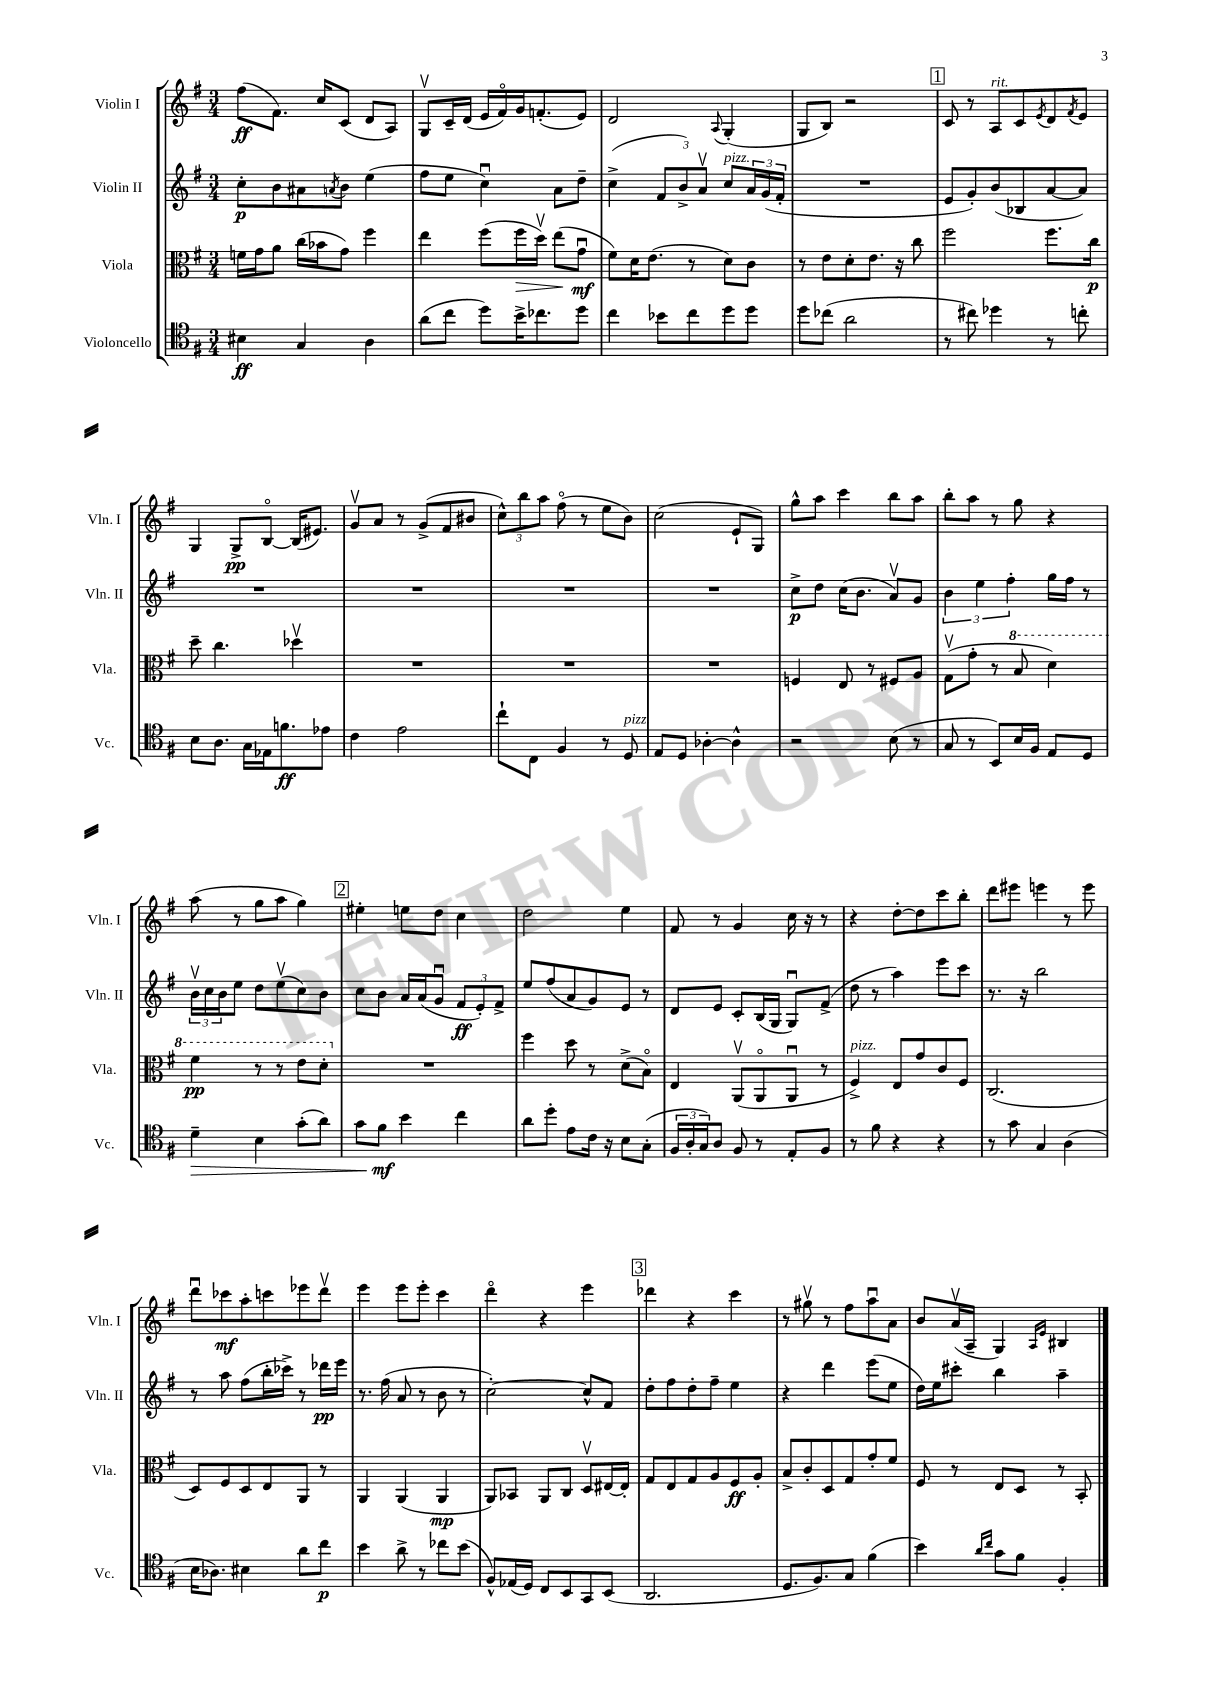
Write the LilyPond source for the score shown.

<<
\new StaffGroup <<
\new Staff = "s0" \with { instrumentName = "Violin I" shortInstrumentName = "Vln. I" } {
    \clef treble \key g \major \numericTimeSignature \time 3/4
    fis''8\ff( fis'8.) c''16 c'8( d'8 a8) |
    g8\upbow c'16-- d'16( e'16 fis'16\flageolet) g'16 f'8.-.( e'8) |
    d'2 \appoggiatura { a8 } g4-.( |
    g8 b8) r2 |
    \mark \markup { \box "1" } c'8 r8 a8^\markup { \italic "rit." } c'8 \acciaccatura { e'8 } d'8 \acciaccatura { fis'8 } e'8 |
    g4 g8->\pp b8~\flageolet b16( eis'8.) |
    g'8\upbow a'8 r8 g'8->( fis'8 bis'8 |
    \tuplet 3/2 { c''8-^) b''8 a''8 } fis''8\flageolet( r8 e''8 b'8) |
    c''2( e'8-! g8) |
    g''8-^ a''8 c'''4 b''8 a''8 |
    b''8-. a''8 r8 g''8 r4 |
    a''8( r8 g''8 a''8 g''4) |
    \mark \markup { \box "2" } eis''4-. e''8 d''8 c''4 |
    d''2 e''4 |
    fis'8 r8 g'4 c''16 r16 r8 |
    r4 d''8~-. d''8 c'''8 b''8-. |
    d'''8 eis'''8 e'''4 r8 e'''8 |
    d'''8\downbow ces'''8\mf a''8-. c'''8 ees'''8 d'''8\upbow |
    e'''4 e'''8 e'''8-. c'''4 |
    d'''4\flageolet r4 e'''4 |
    \mark \markup { \box "3" } des'''4 r4 c'''4 |
    r8 gis''8\upbow r8 fis''8 a''8\downbow a'8 |
    b'8 a'16\upbow( a16-- g4) \grace { a16 e'16 } bis4 \bar "|." |
}
\new Staff = "s1" \with { instrumentName = "Violin II" shortInstrumentName = "Vln. II" } {
    \clef treble \key g \major \numericTimeSignature \time 3/4
    c''8-.\p b'8 ais'8 \acciaccatura { a'8 } b'8 e''4( |
    fis''8 e''8 c''4\downbow) a'8 d''8-- |
    c''4->( \tuplet 3/2 { fis'8 b'8->) a'8\upbow } c''8^\markup { \italic "pizz." } \tuplet 3/2 { a'16 g'16( fis'16-. } |
    R2. |
    \mark \markup { \box "1" } e'8 g'8-.) b'8( bes8 a'8~ a'8) |
    R2. |
    R2. |
    R2. |
    R2. |
    c''8->\p d''8 c''16( b'8. a'8\upbow) g'8 |
    \tuplet 3/2 { b'4 e''4 fis''4-. } g''16 fis''16 r8 |
    \tuplet 3/2 { b'16\upbow c''16 b'16 } e''8 d''8 e''8\upbow( c''8) b'8 |
    \mark \markup { \box "2" } c''8 b'8 a'16 a'16( g'8\downbow \tuplet 3/2 { fis'8\ff e'8-.) fis'8-> } |
    e''8 fis''8( a'8 g'8) e'8 r8 |
    d'8 e'8 c'8-. b16( g16 g8\downbow) fis'8->( |
    d''8 r8 a''4) e'''8 c'''8 |
    r8. r16 b''2 |
    r8 a''8 fis''8( b''16-. ces'''16->) r8 des'''16\pp e'''16 |
    r8. fis''16( a'8 r8 b'8 r8 |
    c''2~-.) c''8-^ fis'8 |
    \mark \markup { \box "3" } d''8-. fis''8 d''8-. fis''8-- e''4 |
    r4 d'''4 e'''8( e''8 |
    d''16) e''16 cis'''8-. b''4 a''4-- \bar "|." |
}
\new Staff = "s2" \with { instrumentName = "Viola" shortInstrumentName = "Vla." } {
    \clef alto \key g \major \numericTimeSignature \time 3/4
    f'16 g'16 a'8 c''16( bes'16 g'8) fis''4 |
    e''4 fis''8( fis''16\> d''16\upbow) e''8\!( g'8\downbow\mf |
    fis'8) d'16 e'8.( r8 d'8) c'8 |
    r8 e'8 d'8-. e'8. r16 c''8 |
    \mark \markup { \box "1" } fis''2 fis''8. c''16\p |
    d''8-- c''4. des''4\upbow |
    R2. |
    R2. |
    R2. |
    f4 e8 r8 fis8 a8 |
    g8\upbow( g'8-. r8 \ottava #1 b'8 d''4) |
    fis''4\pp r8 r8 e''8 d''8-. \ottava #0 |
    \mark \markup { \box "2" } R2. |
    fis''4 d''8 r8 d'8->( b8\flageolet) |
    e4 a,8\upbow( a,8\flageolet a,8\downbow r8 |
    fis4->^\markup { \italic "pizz." }) e8 g'8 c'8 fis8 |
    c2.( |
    d8) fis8 d8 e8 a,8 r8 |
    a,4 a,4( a,4\mp |
    a,8) bes,8 a,8 c8 d8\upbow eis16~ eis16-. |
    \mark \markup { \box "3" } g8 e8 g8 a8 fis8\ff a8-. |
    b8-> c'8-. d8 g8 g'8-. fis'8 |
    fis8 r8 e8 d8 r8 b,8-. \bar "|." |
}
\new Staff = "s3" \with { instrumentName = "Violoncello" shortInstrumentName = "Vc." } {
    \clef tenor \key g \major \numericTimeSignature \time 3/4
    bis4\ff g4 a4 |
    a'8( c''8 d''8) b'16-> ces''8. d''8 |
    c''4 bes'8 c''8 d''8 d''8 |
    d''8 ces''8( a'2 |
    \mark \markup { \box "1" } r8 cis''8) des''4 r8 c''8-. |
    b8 a8. g16 ees16 f'8.\ff ees'8 |
    c'4 e'2 |
    c''8-! c8 fis4 r8 d8^\markup { \italic "pizz." } |
    e8 d8 aes4~-. aes4-^ |
    r2 b8( r8 |
    g8 r8 b,8) b16 fis16 e8 d8 |
    d'4--\> b4 g'8-.( a'8) |
    \mark \markup { \box "2" } g'8 fis'8\mf\! b'4 c''4 |
    a'8 d''8-. e'8 c'16 r16 b8 g8-.( |
    \tuplet 3/2 { fis16 a16-. g16) } a8 fis8 r8 e8-. fis8 |
    r8 fis'8 r4 r4 |
    r8 g'8 g4 a4( |
    b16 aes8.) bis4 a'8 c''8\p |
    b'4 a'8-> r8 ces''8 b'8( |
    fis8-^) ees16( d16) c8 b,8 g,8 b,8( |
    \mark \markup { \box "3" } a,2. |
    d8. fis8.) g8 fis'4( |
    b'4) \grace { a'16 c''16 } g'8 fis'8 fis4-. \bar "|." |
}
>>
>>
\layout { \context { \Score \remove "Bar_number_engraver" } }
